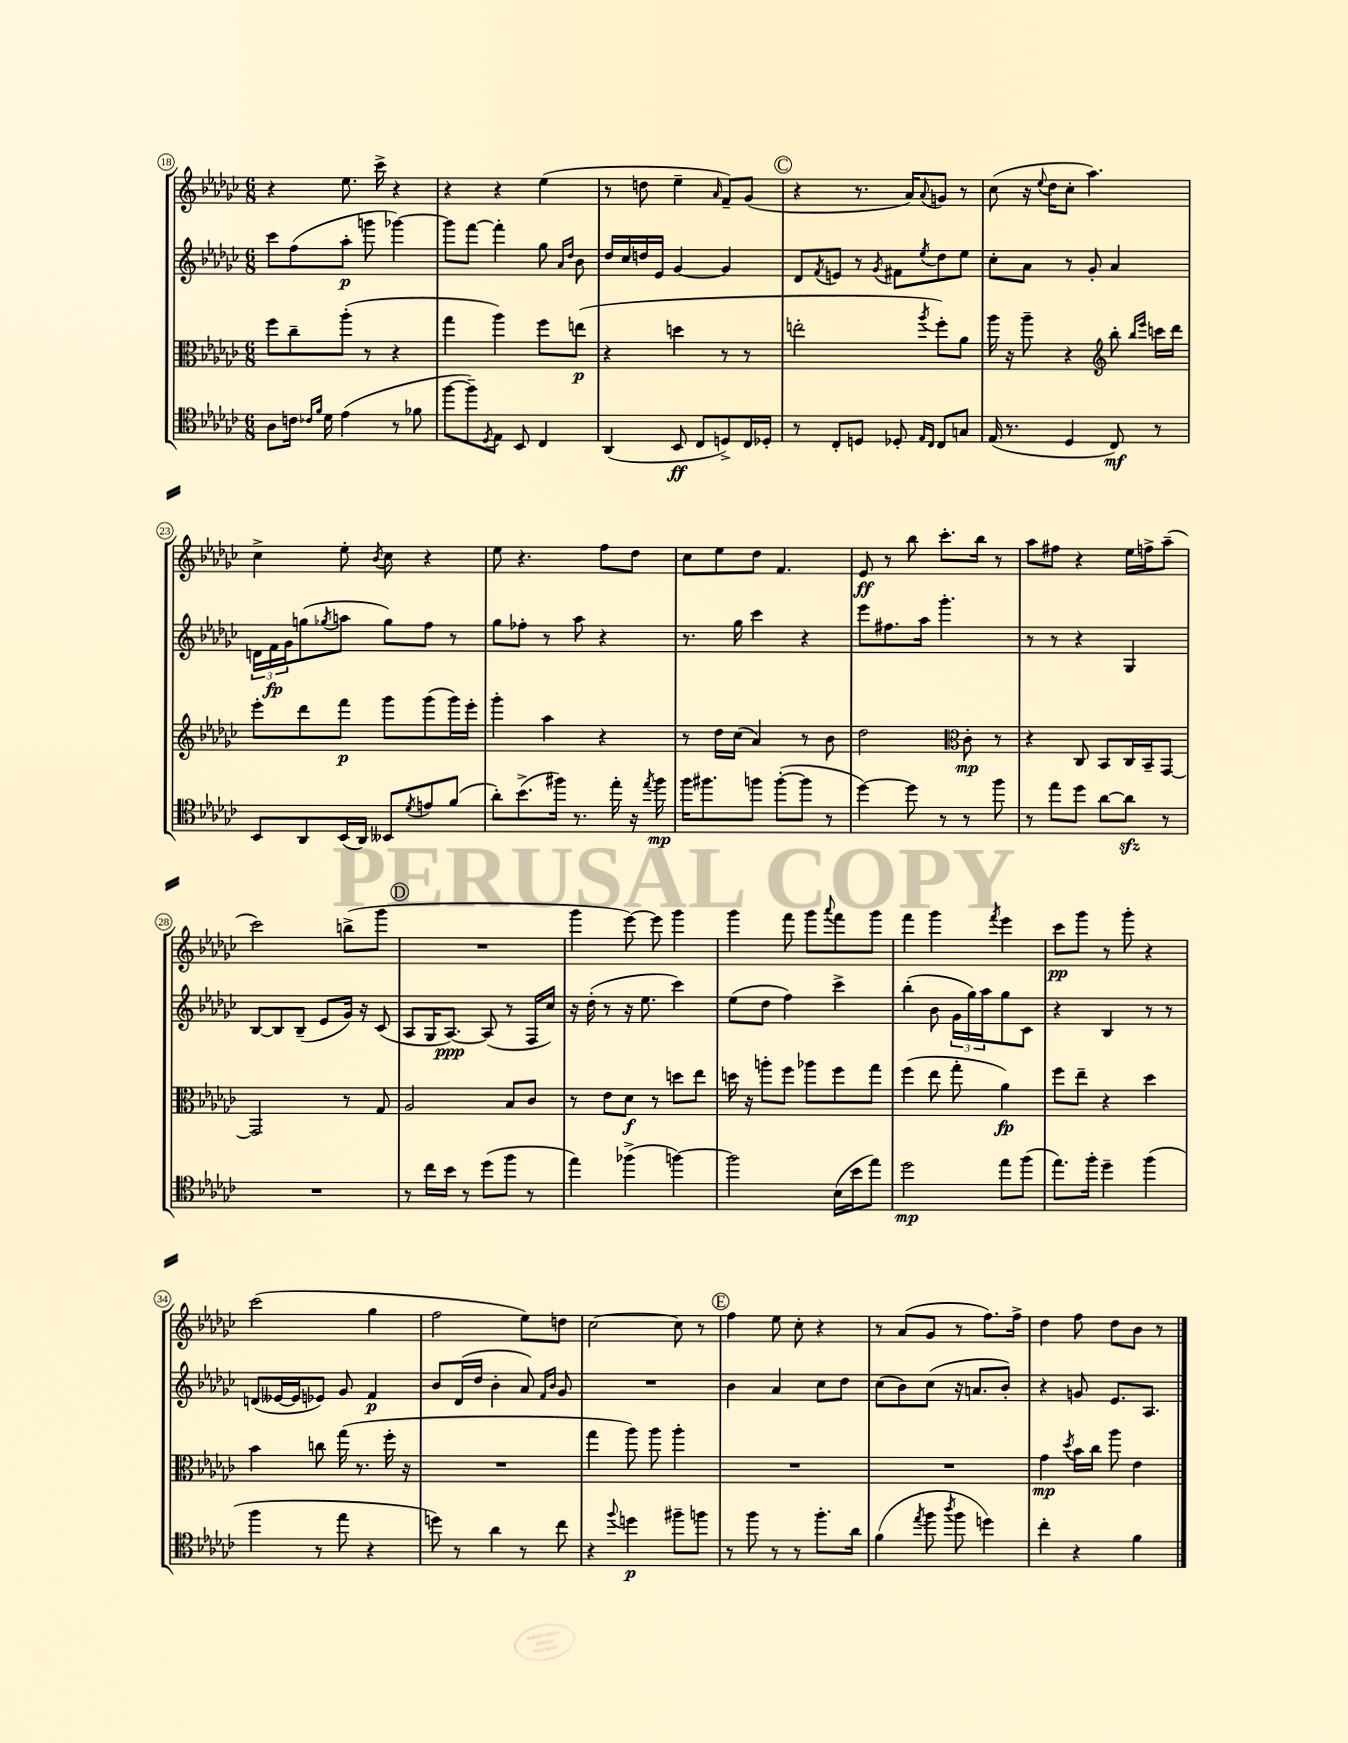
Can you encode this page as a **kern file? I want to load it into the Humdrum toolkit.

**kern	**kern	**kern	**kern
*staff4	*staff3	*staff2	*staff1
*clefC4	*clefC3	*clefG2	*clefG2
*k[b-e-a-d-g-c-]	*k[b-e-a-d-g-c-]	*k[b-e-a-d-g-c-]	*k[b-e-a-d-g-c-]
*M6/8	*M6/8	*M6/8	*M6/8
8A-	8ff	8ccc-	4r
16c	8cc-~	(8ff	.
16qqc-	.	.	.
16qqf	.	.	.
16d-	.	.	.
(4e-	(8aa-'	8aa-'	8.ee-
.	8r	8ggg	.
.	.	.	16ccc-^
8r	4r	[4ggg-)	4r
8f-	.	.	.
=	=	=	=
[8ff	4gg-	8ggg-]	4r
8ff~])	.	[8fff	.
8qD-	.	.	.
8E-	4aa-)	4fff']	4r
8BB-	.	.	.
4C-	8ff	8gg-	(4ee-
.	.	16qqa-	.
.	.	16qqdd-	.
.	(8ee	8b-	.
=	=	=	=
(4AA-	4r	16dd-	8r
.	.	16cc-	.
.	.	16dd	8dd
.	.	16e-	.
8BB-	4dd	[4g-	4ee-~
8C-	.	.	.
.	.	.	16qqa-
8D^)	8r	4g-]	8f~)
16C-	8r	.	(8g-
16D-'	.	.	.
=	=	=	=
8r	2ee'	8d-	4r
.	.	8qf	.
8C-'	.	8e	.
8D	.	8r	8.r
.	.	8qg-	.
8D-'	.	8f#	.
.	.	.	16a-)
16qqE-	.	.	.
16qqC-	8qaa-	8qee-	8qqa-
8C-	8ff')	8dd-	8g
8G	8a-	8ee-	8r
=	=	=	=
(16E-	16aa-	8cc-'	(8cc-
8.r	16r	.	.
.	8aa-~	8a-	16r
.	.	.	8qqee-
.	.	.	16dd-
4D-	4r	8r	8cc-'
.	.	8g-'	4.aa-)
*	*clefG2	*	*
8C-)	8bb-'	4a-	.
.	16qqbb-	.	.
.	16qqeee-	.	.
8r	16ccc	.	.
.	16ddd-	.	.
=	=	=	=
8BB-	8eee-'	24d	4cc-^
.	.	24f	.
.	.	24g-	.
8AA-	8ddd-	(8gg	.
.	.	8qgg-	.
(16BB-	8fff	8aa	8ee-'
16AA-)	.	.	.
.	.	.	8qb-
8BB--	8ggg-	8gg-)	8cc-
8qd-	.	.	.
8e	(8ggg-	8ff	4r
(8f	16ggg-)	8r	.
.	16eee-'	.	.
=	=	=	=
8a-')	4ggg-'	8gg-	8ee-
(8.b-^	.	8ff-'	4.r
.	4aa-	8r	.
16ff#)	.	.	.
8.r	.	8aa-	.
.	4r	4r	8ff
16ee-'	.	.	.
16r	.	.	8dd-
8qee-	.	.	.
16ff#	.	.	.
=	=	=	=
16ff	8r	8.r	8cc-
8.ff#	.	.	.
.	16dd-	.	8ee-
.	(16cc-	16gg-	.
8ff	4a-)	4ccc-	8dd-
([8ff'	.	.	4.f
8ff]	8r	4r	.
8r	8b-	.	.
=	=	=	=
[4dd-)	2dd-	8eee-	8e-
.	.	8.ff#	8r
8dd-]	.	.	8bb-
.	.	16aa-	.
8r	.	4.ggg-'	8.ccc-'
*	*clefC3	*	*
8r	8c-'	.	.
.	.	.	16bb-
8ff	8r	.	8r
=	=	=	=
8r	4r	8r	8aa-
8ee-	.	8r	8ff#
8dd-	8C-	4r	4r
[8a-	8BB-	.	.
8a-]	16C-	4G-	16ee-
.	16BB-~	.	16ff^
8r	[8GG-	.	(8aa-~
=	=	=	=
2.r	2GG-]	[8B-	2ccc-)
.	.	8B-]	.
.	.	(8B-~	.
.	.	8e-	.
.	8r	16g-)	(8bb^
.	.	16r	.
.	8G-	(8c-	8ggg-
=	=	=	=
8r	2A-	8A-	2.r
16cc-	.	16G-	.
16b-	.	[8.A-)	.
8r	.	.	.
(8dd-	.	(8A-]	.
8ff	8B-	8r	.
8r	8c-	16F	.
.	.	16cc-)	.
=	=	=	=
4ee-)	8r	16r	4ggg-
.	.	(16dd-'	.
.	8e-	8r	.
(4ff-^	8d-	16r	[8eee-)
.	.	8.ee-	.
.	8r	.	8eee-]
[4ff)	8dd	4ccc-)	4ggg-
.	8ee-	.	.
=	=	=	=
2ff]	16dd	(8ee-	4ggg-
.	16r	.	.
.	8aa'	8dd-	.
.	8ff	4ff)	8fff
.	8aa-	.	8ggg-
.	.	.	8qqaaa-
(16B-	8ff	4ccc-^	8fff
16b-	.	.	.
8ee-)	8gg-	.	8ggg-
=	=	=	=
2dd-	(4ff	(4bb-'	4fff
.	8ee-	8b-	4ggg-
.	8gg-'	24g-	.
.	.	24gg-)	.
.	.	24aa-	.
.	.	.	8qfff
8ee-	4a-)	8gg-	4eee-
(8ff	.	8c-	.
=	=	=	=
8.ee-)	8ff	4r	8ccc-
.	8ee-~	.	8ggg-
16ff'	.	.	.
4dd-~	4r	4B-	8r
.	.	.	8ggg-'
(4ff	4dd-	8r	4r
.	.	8r	.
=	=	=	=
4ff	4b-	(8d	(2ccc-
.	.	[16e--	.
.	.	16e--]	.
8r	8cc	8e-)	.
8ee-	(16gg-	8g-	.
.	8.r	.	.
4r	.	4f	4gg-
.	16ff'	.	.
.	16r	.	.
=	=	=	=
8dd)	2.r	8b-	2ff
8r	.	(16d-	.
.	.	16dd-	.
4a-	.	4b-'	.
8r	.	8a-)	8ee-)
.	.	16qqf	.
.	.	16qqb-	.
8cc-	.	8g-	8dd
=	=	=	=
4r	4gg-	2.r	[2cc-
8qqff	.	.	.
4dd	8aa-)	.	.
.	8aa-	.	.
8ff#~	4aa-'	.	8cc-]
8ff	.	.	8r
=	=	=	=
8r	2.r	4b-	4ff
8ff	.	.	.
8r	.	4a-	8ee-
8r	.	.	8cc-'
8.ff'	.	8cc-	4r
.	.	8dd-	.
16a-	.	.	.
=	=	=	=
(4f	2.r	(8cc-	8r
.	.	8b-)	(8a-
8qee-	.	.	.
8ff	.	(8cc-	8g-
8qaa-	.	.	.
8ff	.	16r	8r
.	.	8.a	.
4dd)	.	.	8.ff)
.	.	8b-')	.
.	.	.	16ff^
=	=	=	=
4cc-'	4g-	4r	4dd-
.	8qdd-	.	.
4r	16b-	8g	8ff
.	16cc-	.	.
.	8aa-	8.e-	8dd-
4f	4e-	.	8b-
.	.	8.A-	.
.	.	.	8r
==	==	==	==
*-	*-	*-	*-
